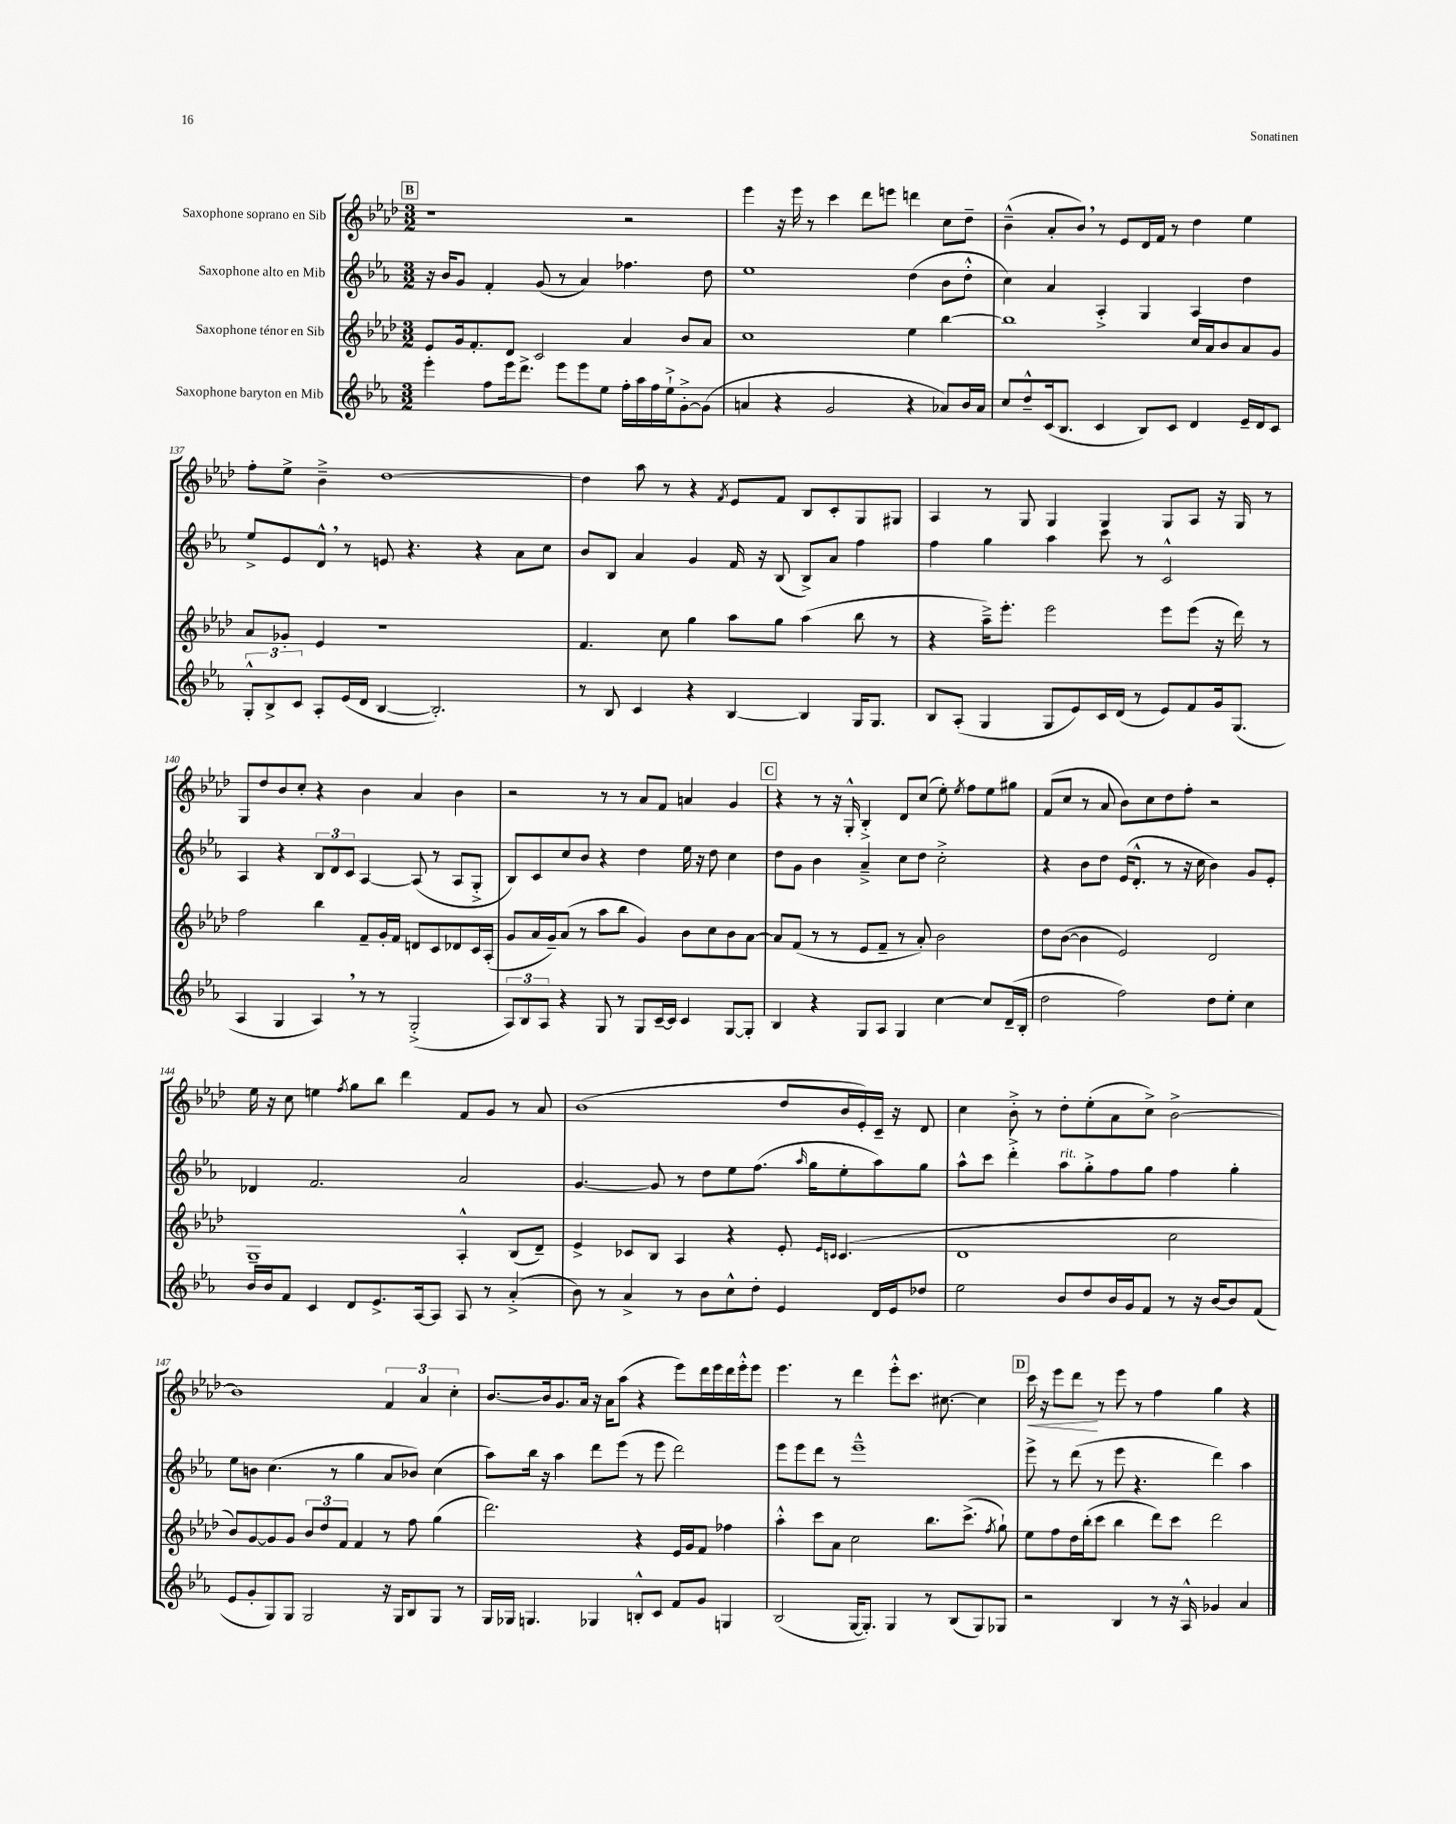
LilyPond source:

<<
\new StaffGroup <<
\new Staff = "s0" \with { instrumentName = "Saxophone soprano en Sib" } {
    \clef treble \key aes \major \numericTimeSignature \time 3/2
    \autoBeamOff \mark \markup { \box "B" } r1 r2 |
    ees'''4 r16 ees'''16 r8 c'''4 des'''8[ e'''8] d'''4 c''8[ des''8]-- |
    bes'4---^( aes'8[-. bes'8]) \breathe r8 ees'8[ des'16 f'16] r8 des''4 ees''4 |
    f''8[-. ees''8]-> bes'4---> des''1~ |
    des''4 aes''8 r8 r4 \acciaccatura { f'8 } ees'8[ f'8] bes8[ c'8-. g8 gis8] |
    aes4 r8 g8 g4 g4 g8[ aes8] r16 g16 r8 |
    g8[ des''8 bes'8 c''8]-. r4 bes'4 aes'4 bes'4 |
    r2 r8 r8 aes'8[ f'8] a'4 g'4 |
    \mark \markup { \box "C" } r4 r8 r16 g16-.-^ bes4-.-> des'8[ c''8]( ees''8-.) \acciaccatura { ees''8 } f''8[ ees''8 gis''8] |
    f'8[( c''8] r8 aes'8 bes'8[) c''8 des''8 f''8]-. r2 |
    ees''16 r16 c''8 e''4 \acciaccatura { f''8 } g''8[ bes''8] des'''4 f'8[ g'8] r8 aes'8 |
    bes'1( des''8[ bes'16 ees'16-.) c'16]-- r16 des'8 |
    c''4 bes'8-.-> r8 des''8[-. ees''8-.( aes'8 c''8]->) bes'2~-> |
    bes'1 \tuplet 3/2 { f'4 aes'4 c''4-. } |
    bes'8.[~ bes'16 g'8. aes'16] r16 aes'16[ aes''8]( r4 ees'''8[) des'''16 ees'''16 des'''16 ees'''16-.-^ ees'''8] |
    ees'''4. r8 des'''4 ees'''8[-.-^ c'''8.] cis''8.~ cis''4 |
    \mark \markup { \box "D" } c'''16\< r16 ees'''8[ des'''8]\! r8 ees'''8 r8 f''4 g''4 r4 \bar "|." |
}
\new Staff = "s1" \with { instrumentName = "Saxophone alto en Mib" } {
    \clef treble \key ees \major \numericTimeSignature \time 3/2
    \autoBeamOff \mark \markup { \box "B" } r16 bes'16[ g'8] f'4-. g'8( r8 aes'4) fes''4. d''8 |
    ees''1 d''4( bes'8[ d''8]-.-^ |
    c''4) aes'4 aes4-.-> g4 aes4 d''4 |
    ees''8[-> ees'8 d'8]-^ \breathe r8 e'8 r4. r4 aes'8[ c''8] |
    bes'8[ bes8] aes'4 g'4 f'16 r16 bes8( bes8[->) aes'8] f''4 |
    f''4 g''4 aes''4 c'''8 r8 c'2-^ |
    aes4 r4 \tuplet 3/2 { bes8[ d'8 c'8] } aes4~ aes8( r8 aes8[ g8]-.-> |
    bes8[) c'8 c''8 bes'8] r4 d''4 ees''16 r16 d''8 c''4 |
    \mark \markup { \box "C" } d''8[ g'8] bes'4 aes'4---> c''8[ d''8] c''2-.-> |
    r4 bes'8[ d''8] ees'16[( d'8.]-.-^ r8 r16 c''16 bes'4) g'8[ ees'8]-. |
    des'4 f'2. aes'2 |
    g'4.~ g'8 r8 d''8[ ees''8 f''8.]( \grace { aes''16 } g''16[ ees''8-. aes''8) g''8] |
    aes''8[-^ c'''8] d'''4-.-> aes''8[^\markup { \italic "rit." } g''8-.-> f''8 g''8] f''4 g''4-. |
    ees''8[ b'8] c''4.( r8 g''4 aes'8[ bes'8]) c''4( |
    aes''8[) bes''16] r16 aes''4 d'''8[ ees'''8]( r8 ees'''8 d'''2) |
    ees'''8[ ees'''8 d'''8] r8 ees'''1---^ |
    \mark \markup { \box "D" } ees'''8-> r8 d'''8( r8 ees'''8 r4. d'''4) aes''4 \bar "|." |
}
\new Staff = "s2" \with { instrumentName = "Saxophone ténor en Sib" } {
    \clef treble \key aes \major \numericTimeSignature \time 3/2
    \autoBeamOff \mark \markup { \box "B" } ees'8[ g'16 f'8.-. des'8] c'2 aes'4 bes'8[ aes'8] |
    c''1 ees''4 bes''4~ |
    bes''1 c''16[ aes'16 bes'8 aes'8 g'8] |
    aes'8[ ges'8]-. ees'4 r1 |
    f'4. c''8 g''4 aes''8[ g''8] aes''4( bes''8 r8 |
    r4 aes''16[--->) ees'''8.]-. ees'''2 ees'''8[ ees'''8]( r16 des'''16) r8 |
    f''2 bes''4 f'8[-- g'16-. f'16] d'8[ c'8 des'8 c'16 aes16]-.( |
    g'8[ aes'16 g'16--) aes'8]( r8 aes''8[ bes''8] g'4) bes'8[ c''8 bes'8 aes'8]~ |
    \mark \markup { \box "C" } aes'8[ f'8]( r8 r8 ees'8[ f'8]-- r8 aes'8-.) bes'2 |
    des''8[ bes'8]~( bes'4 ees'2) des'2 |
    g1-- aes4-.-^ bes8[( des'8]--) |
    ees'4-> ces'8[ bes8] aes4 r4 ees'8-. \grace { ees'16[ c'16] } c'4.( |
    des'1 c''2 |
    bes'8[) g'8~ g'8 g'8] \tuplet 3/2 { bes'8[ des''8 f'8] } f'4 r8 f''8 g''4( |
    des'''2.) r4 ees'16[ g'16 f'8] fes''4 |
    aes''4-.-^ c'''8[ aes'8] c''2 bes''8.[ c'''8.]->( \acciaccatura { f''8 } g''8-!) |
    \mark \markup { \box "D" } ees''8[ f''8 des''16 bes''16-.( c'''8] bes''4 des'''8[) c'''8] des'''2 \bar "|." |
}
\new Staff = "s3" \with { instrumentName = "Saxophone baryton en Mib" } {
    \clef treble \key ees \major \numericTimeSignature \time 3/2
    \autoBeamOff \mark \markup { \box "B" } ees'''4-. f''8[ ees'''16 d'''8.]-> ees'''8[ ees'''8 ees''8] f''16[-. aes''16 f''16 ees''16-!-> g'8~-.-> g'8]( |
    a'4 r4 g'2 r4 aes'8[) bes'16 aes'16] |
    c''8[ d''8---^ c'16( bes8.] c'4 bes8[) c'8] d'4 ees'16[-- d'16 c'8] |
    \tuplet 3/2 { g8[-.-^ bes8-> c'8] } aes8[-. ees'16( d'16] bes4~ bes2.-.) |
    r8 bes8 c'4 r4 bes4~ bes4 g16[ g8.] |
    bes8[ aes8]-.( g4 g8[ ees'8) c'16 d'16]( r8 ees'8[) f'8 g'16 g8.]( |
    aes4 g4 aes4) \breathe r8 r8 g2-.->( |
    \tuplet 3/2 { aes8[) bes8 aes8] } r4 g8 r8 g8[ c'16~-- c'16] c'4 g8[~ g8]-. |
    \mark \markup { \box "C" } bes4 r4 g8[ aes8] g4 c''4~ c''8[ d'16--( bes16]-. |
    d''2 f''2) d''8[ ees''8]-. c''4 |
    bes'16[ bes'16 f'8] c'4 d'8[ ees'8.-> aes16~ aes8] aes8 r8 aes'4-.->( |
    bes'8) r8 aes'4-> r8 bes'8[ c''8-^ d''8]-. ees'4 d'16[ ees'16 des''8] |
    ees''2 bes'8[ d''8 bes'16 g'16 f'8] r8 r16 bes'16[~ bes'8 f'8]( |
    ees'8[ g'8-. g8) g8] g2 r16 g16[ bes8 g8] r8 |
    g16[ ges16] g4. ges4 b8[-.-^ c'8] f'8[ g'8] g4 |
    bes2( g16[~ g8.]-.) g4 r8 bes8[( g8) ges8] |
    \mark \markup { \box "D" } r2 bes4 r8 r16 aes16-^ ges'4 aes'4 \bar "|." |
}
>>
>>
\layout { \context { \Score currentBarNumber = #134 } }
